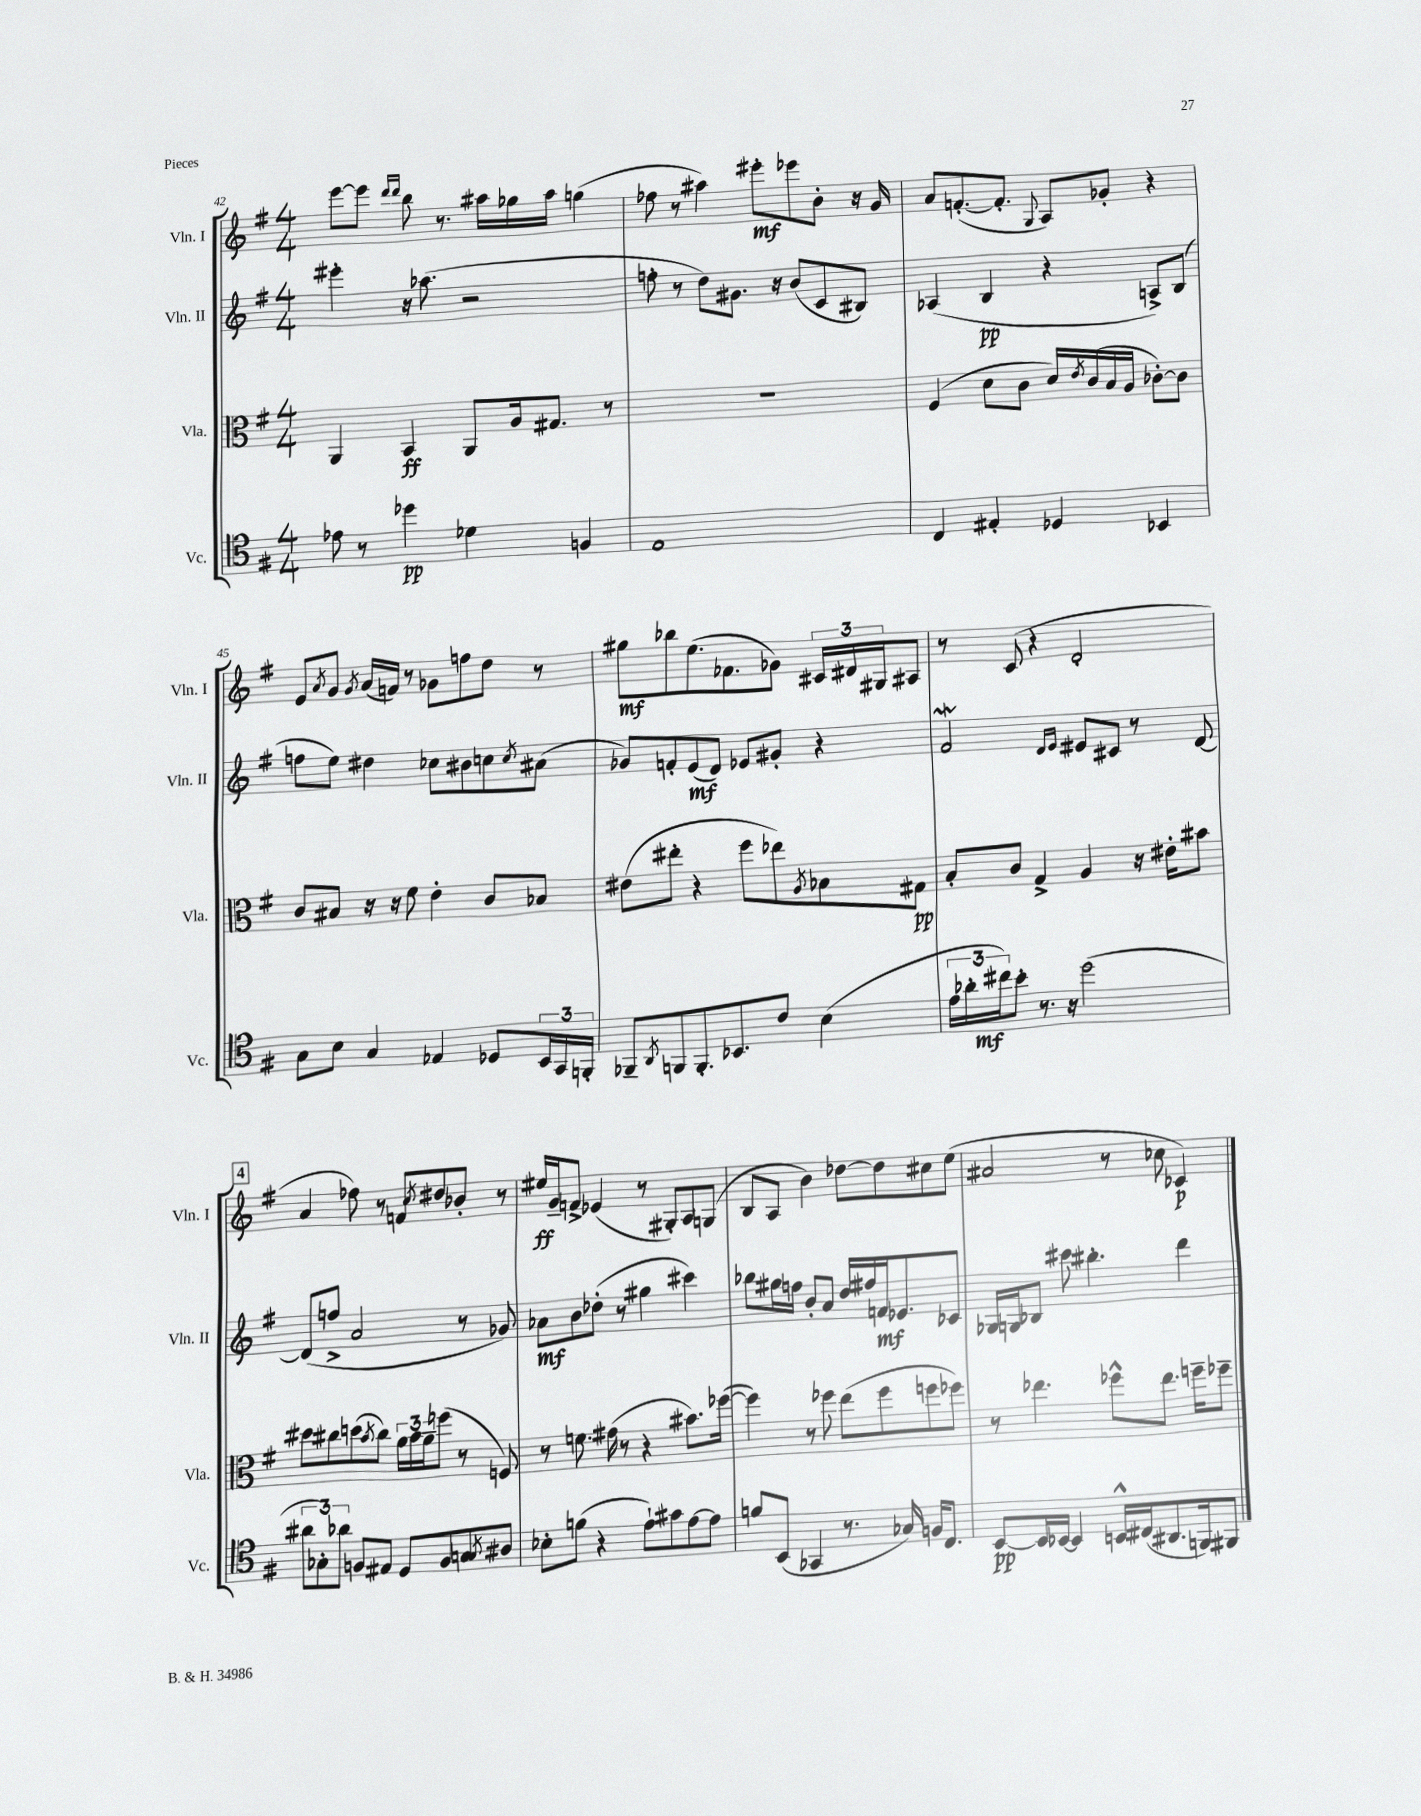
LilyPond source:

<<
\new StaffGroup <<
\new Staff = "s0" \with { instrumentName = "Vln. I" shortInstrumentName = "Vln. I" } {
    \clef treble \key g \major \numericTimeSignature \time 4/4
    e'''8~ e'''8 \grace { d'''16 d'''16 } b''8 r8. ais''16 ges''16 ais''16 g''4( |
    fes''8 r8 ais''4) eis'''8-.\mf ees'''8 b'8-. r16 g'16 |
    a'8 f'8.~-.( f'8.-. \appoggiatura { g8 } a8) ges'8-. r4 |
    e'8 \acciaccatura { a'8 } g'8 \acciaccatura { g'8 } a'16( f'16) r8 ges'8 f''8 d''8 r8 |
    gis''8\mf bes''8 e''8.( fes'8. ges'8) \tuplet 3/2 { cis'16 dis'16 gis16 } ais8 |
    r8 c'8( r4 d'2-. |
    \mark \markup { \box "4" } a'4 fes''8) r8 f'8 \acciaccatura { c''8 } dis''8 bes'8-. r8 |
    eis''16\ff g'16-- f'8-> ees'4( r8 gis8-.) a8 g8( |
    b8 a8 b'4) des''8~ des''8 cis''8 e''8( |
    ais'2 r8 ces''8 ces'4\p) \bar "|." |
}
\new Staff = "s1" \with { instrumentName = "Vln. II" shortInstrumentName = "Vln. II" } {
    \clef treble \key g \major \numericTimeSignature \time 4/4
    eis'''4-. r16 aes''8.( r2 |
    f''8-. r8 d''8) gis'8. r16 b'8( c'8 bis8) |
    aes4( b4\pp r4 a8->) b8( |
    f''8 e''8) dis''4 ces''8 bis'8 c''8 \acciaccatura { c''8 } ais'8( |
    ges'8) f'8-. e'8\mf( d'8) ees'8 gis'8-. r4 |
    fis'2\mordent \grace { d'16 e'16 } eis'8 cis'8 r8 d'8~ |
    \mark \markup { \box "4" } d'8( f''8-> a'2 r8 ges'8) |
    aes'8\mf b'8 des''8-.( r8 gis''4 cis'''4) |
    bes''8 gis''16 f''16 b'8-. a'8 d''16 fis''16 f'16\mf ees'8. ces'8 |
    ges16 g16 bes8 cis'''8 bis''4.-. d'''4 \bar "|." |
}
\new Staff = "s2" \with { instrumentName = "Vla." shortInstrumentName = "Vla." } {
    \clef alto \key g \major \numericTimeSignature \time 4/4
    a,4 b,4\ff a,8 a16 gis8. r8 |
    R1 |
    fis4( d'8 c'8 d'16) \acciaccatura { e'8 } c'16( b16 a16 ces'8~-.) ces'8 |
    c'8 bis8 r16 r16 fis'8 e'4-. c'8 bes8 |
    eis'8( eis''8-. r4 fis''8 ees''8) \acciaccatura { a8 } bes8 gis8\pp |
    b8-. c'8 g4-> a4 r16 eis'16-. bis'8 |
    \mark \markup { \box "4" } dis''8 cis''8 d''8( \acciaccatura { b'8 } cis''8) \tuplet 3/2 { a'16 b'16 a'16-- } fes''8( r8 f8) |
    r8 f'8. gis'16( r8 r4 bis'8.) fes''16~( |
    fes''4) r8 fes''8 e''8( fes''8 f''8 fes''8) |
    r8 ees''4. fes''8-^ ees''8. f''16-- fes''8-- \bar "|." |
}
\new Staff = "s3" \with { instrumentName = "Vc." shortInstrumentName = "Vc." } {
    \clef tenor \key g \major \numericTimeSignature \time 4/4
    ees'8 r8 des''4\pp des'4 f4 |
    e1 |
    c4 eis4-. des4 bes,4 |
    g8 b8 g4 ees4 des8 \tuplet 3/2 { b,16 g,16 f,16-. } |
    fes,8-- \acciaccatura { a,8 } f,8 f,8.-. bes,8. c'8 b4( |
    \tuplet 3/2 { e'16 aes'16-. cis''16\mf) } b'8-. r8. r16 d''2( |
    \mark \markup { \box "4" } \tuplet 3/2 { ais'8 ges8-.) aes'8 } f8 eis8 d8 f8 g8 \acciaccatura { g8 } ais8 |
    bes8-. f'8( r4 e'8-!) gis'8 e'8~ e'8 |
    f'8 b,8( ges,4 r8. ges16) f16 c8. |
    b,8~\pp b,16 bes,16~ bes,4 b,16-^ cis16( ais,8. f,16) fis,8 \bar "|." |
}
>>
>>
\layout { \context { \Score currentBarNumber = #42 } }
